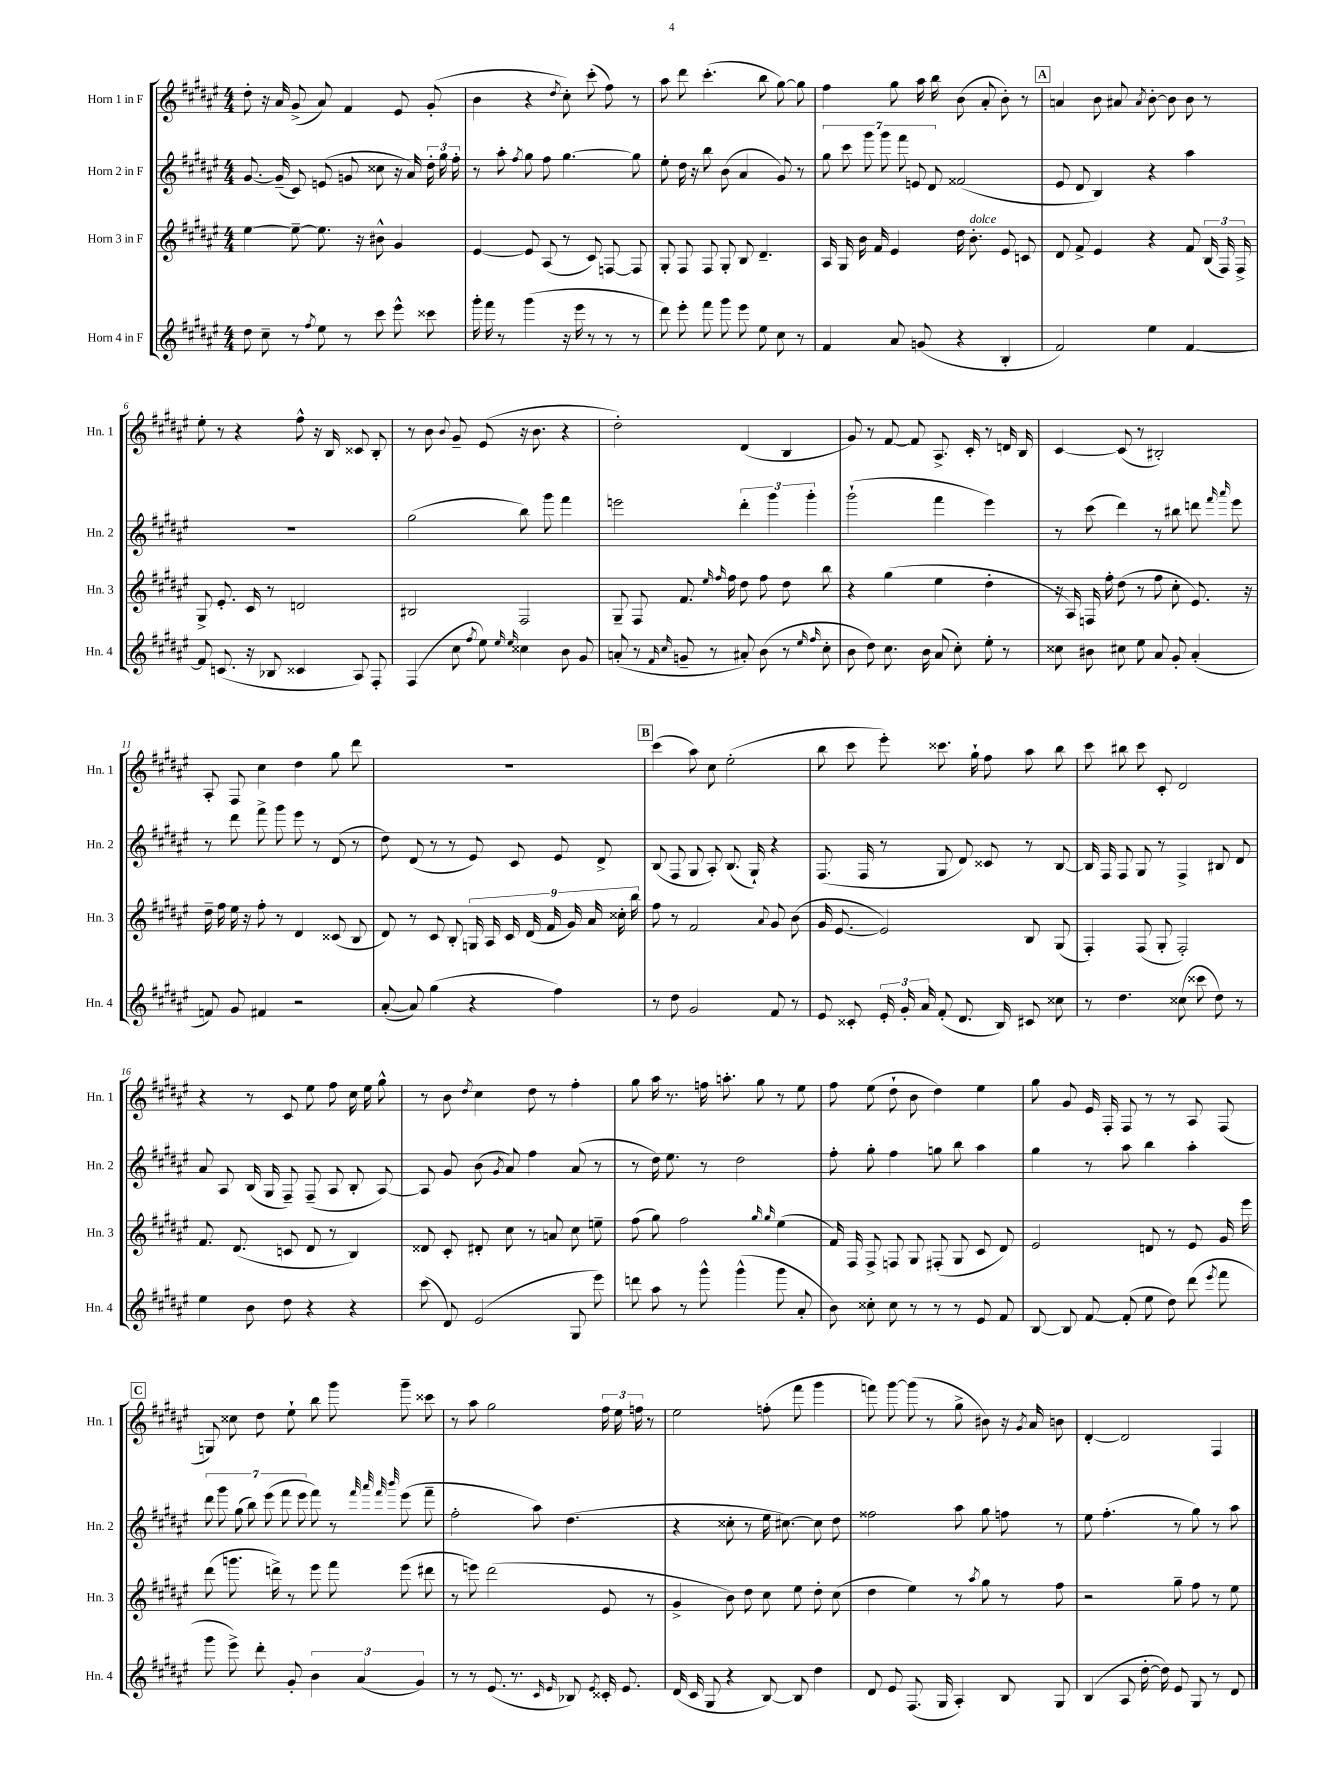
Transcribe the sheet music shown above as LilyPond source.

<<
\new StaffGroup <<
\new Staff = "s0" \with { instrumentName = "Horn 1 in F" shortInstrumentName = "Hn. 1" } {
    \clef treble \key fis \major \numericTimeSignature \time 4/4
    \autoBeamOff dis''8-. r16 ais'16 gis'8->( ais'8) fis'4 eis'8 gis'8-.( |
    b'4 r4 \acciaccatura { dis''8 } cis''8-.) cis'''8-.( fis''8) r8 |
    ais''8 dis'''8 cis'''4.-.( b''8 gis''8~) gis''8 |
    fis''4 gis''8 ais''16 b''16 b'8( ais'8-. b'8-.) r8 |
    \mark \markup { \box "A" } a'4 b'8 ais'8 \acciaccatura { ais'8 } b'8~-. b'8 b'8 r8 |
    eis''8-. r8 r4 fis''8-^ r16 b16 cisis'8 b8-. |
    r8 b'8 \appoggiatura { b'8 } gis'8-- eis'8( r16 b'8. r4 |
    dis''2-.) dis'4( b4 |
    gis'8) r8 fis'8~ fis'8 ais8.-> cis'16-. r8 d'16 b16 |
    cis'4~ cis'8( r8 bis2-.) |
    ais8-. fis8 cis''4 dis''4 gis''8 dis'''8 |
    R1 |
    \mark \markup { \box "B" } cis'''4( ais''8) cis''8 eis''2-.( |
    b''8 cis'''8 eis'''8-.) cisis'''8. gis''16-! fis''8 ais''8 b''8 |
    cis'''8 bis''8 cis'''8 cis'8-. dis'2 |
    r4 r8 cis'8 eis''8 fis''8 cis''16 eis''16 gis''8-^ |
    r8 b'8 \acciaccatura { dis''8 } cis''4 dis''8 r8 fis''4-. |
    gis''8 ais''16 r8. f''16 a''8.-. gis''8 r8 eis''8 |
    fis''8 eis''8( dis''8-! b'8 dis''4) eis''4 |
    gis''8 gis'8 eis'16 fis16-. fis8 r8 r8 ais8 fis8( |
    \mark \markup { \box "C" } g8) cisis''8 dis''8 eis''8-! b''8 gis'''8 gis'''8-- cisis'''8 |
    r8 ais''8 gis''2 \tuplet 3/2 { fis''16 eis''16 f''16 } r8 |
    eis''2 f''8-.( fis'''8 gis'''4 |
    f'''8) gis'''8~ gis'''8( r8 gis''8-> bis'8) r16 \acciaccatura { gis'8 } ais'16 b'8 |
    dis'4~-. dis'2 fis4 \bar "|." |
}
\new Staff = "s1" \with { instrumentName = "Horn 2 in F" shortInstrumentName = "Hn. 2" } {
    \clef treble \key fis \major \numericTimeSignature \time 4/4
    \autoBeamOff gis'8.~ gis'16--( cis'8) e'8( g'8 cisis''8 r16 ais'16) \tuplet 3/2 { dis''16-. gis''16 fis''16-. } |
    r8 ais''8-. \acciaccatura { fis''8 } gis''8 fis''8 gis''4.~ gis''8 |
    eis''8-. dis''16 r16 b''8 b'8( ais'4 gis'8) r8 |
    \tuplet 7/4 { gis''8 cis'''8 gis'''8 gis'''8 fis'''8 e'8 dis'8 } fisis'2( |
    \mark \markup { \box "A" } eis'8 dis'8 b4) r4 ais''4 |
    R1 |
    gis''2( b''8) gis'''8 fis'''4 |
    e'''2 \tuplet 3/2 { dis'''4-. gis'''4 gis'''4-. } |
    gis'''2-!( fis'''4 eis'''4) |
    r8 cis'''8( dis'''4) r8 bis''8 d'''8 \grace { fis'''16 ais'''16 } eis'''8 |
    r8 dis'''8 fis'''8-> gis'''8 eis'''8 r8 dis'8( r8 |
    dis''8) dis'8( r8 r8 eis'8) cis'8 eis'8 dis'8-> |
    \mark \markup { \box "B" } b8( fis8 gis8 ais8-.) b8.( gis16-!) r4 |
    fis8.( fis16 r8 gis8 dis'8) cisis'8 r8 b8~ |
    b16 fis16 fis8 gis8 r8 fis4-> bis8 dis'8 |
    ais'8 ais8 b16( gis16 fis8--) fis8--( ais8 b8-. ais8~) |
    ais8 gis'8 b'8( \acciaccatura { gis'8 } ais'8) fis''4 ais'8( r8 |
    r8 dis''16) eis''8. r8 dis''2 |
    fis''8-. gis''8-. fis''4 g''8 b''8 ais''4 |
    gis''4 r8 ais''8 b''4 ais''4-. |
    \mark \markup { \box "C" } \tuplet 7/4 { dis'''8 gis'''8 gis''8( b''8) eis'''8( fis'''8 eis'''8 } fis'''8) r8 \grace { fis'''32 ais'''32 fis'''32 b'''32 } eis'''8( fis'''8-- |
    fis''2-. ais''8) dis''4.( |
    r4 cisis''8-. r8 eis''16 cis''8.~) cis''8 dis''8 |
    fisis''2 ais''8 gis''8 f''8 r8 |
    eis''8 fis''4.-.( r8 gis''8) r8 ais''8 \bar "|." |
}
\new Staff = "s2" \with { instrumentName = "Horn 3 in F" shortInstrumentName = "Hn. 3" } {
    \clef treble \key fis \major \numericTimeSignature \time 4/4
    \autoBeamOff eis''4~ eis''8~-- eis''8. r16 bis'8-^ gis'4 |
    eis'4~ eis'8 ais8( r8 cis'8) f8~ f8 |
    gis8-. fis8 fis8 gis8-. b8 dis'4.-- |
    ais16 gis16 b'16 fis'16 eis'4 dis''16 b'8.-.^\markup { \italic "dolce" } eis'8 c'8 |
    \mark \markup { \box "A" } dis'8 fis'8-> eis'4 r4 fis'8 \tuplet 3/2 { b16( fis16) fis16-> } |
    gis8-> eis'8.-. cis'16 r8 d'2 |
    bis2 fis2 |
    gis8-- fis8 fis'8. \grace { eis''16 fis''16 } fis''16 dis''8 fis''8 dis''8 b''8 |
    r4 gis''4( eis''4 dis''4-. |
    r16 ais16) f16 fis''16-. dis''8( r8 fis''8 cis''8-. eis'8.) r16 |
    dis''16-- fis''16 eis''16 r16 fis''8-. r8 dis'4 cisis'8( b8 |
    dis'8) r8 cis'8 b8-. \tuplet 9/8 { g16 ais16 cis'16 dis'16( fis'16 gis'16) ais'16 cisis''16-. b''16 } |
    \mark \markup { \box "B" } fis''8 r8 fis'2 \appoggiatura { ais'8 } gis'8 b'8( |
    gis'16 eis'8.~ eis'2) b8 gis8( |
    fis4-.) fis8( gis8-. fis2-.) |
    fis'8. dis'8.( c'8 dis'8 r8 b4) |
    disis'8 cis'8-. dis'8-. cis''8 r8 a'8 cis''8 e''8-- |
    fis''8( gis''8) fis''2 \grace { gis''16 gis''16 } eis''4( |
    fis'16) fis16 fis8-> f8 gis8 fis8-.( gis8 cis'8 dis'8) |
    eis'2 d'8 r8 eis'8 gis'16 eis'''16 |
    \mark \markup { \box "C" } dis'''8( g'''8. d'''16->) r8 eis'''8 fis'''8 eis'''8( dis'''8 |
    r8 e'''8) dis'''2( eis'8 r8 |
    gis'4-> b'8) dis''8 cis''8 eis''8 dis''8-. cis''8( |
    dis''4 eis''4) r8 \acciaccatura { ais''8 } gis''8 r8 fis''8 |
    r2 gis''8-- fis''8 r8 eis''8 \bar "|." |
}
\new Staff = "s3" \with { instrumentName = "Horn 4 in F" shortInstrumentName = "Hn. 4" } {
    \clef treble \key fis \major \numericTimeSignature \time 4/4
    \autoBeamOff dis''8 cis''8-- r8 \acciaccatura { fis''8 } eis''8 r8 cis'''8 eis'''8-^ cisis'''8 |
    gis'''16-. fis'''16 r8 gis'''4( r16 eis'''16 r8 r8 r8 |
    dis'''8) eis'''8-. fis'''8 gis'''8 eis'''8 eis''8 cis''8 r8 |
    fis'4 ais'8 g'8( r4 b4-. |
    \mark \markup { \box "A" } fis'2) eis''4 fis'4~ |
    fis'8 c'8.( r16 bes8 cisis'4 ais8) fis8-. |
    fis4( cis''8 \acciaccatura { fis''8 } eis''8) \grace { eis''16 eis''16 } cisis''4 b'8 gis'8 |
    a'8-.( r8 \grace { fis'16 cis''16 } g'8-- r8 ais'8-.) b'8( r8 \grace { eis''16 fis''16 } cis''8-. |
    b'8 dis''8) cis''8. b'16 ais'8( cis''8-.) eis''8-. r8 |
    cisis''8 bis'8 cis''8 eis''8 ais'8 gis'8-. ais'4-.( |
    f'8) gis'8 fis'4 r2 |
    ais'8~-.( ais'8) gis''4( r4 fis''4) |
    \mark \markup { \box "B" } r8 dis''8 gis'2 fis'8 r8 |
    eis'8 cisis'8-. \tuplet 3/2 { eis'16-. gis'16-. ais'16 } fis'8-.( dis'8. b16) cis'8 cisis''8 |
    r8 dis''4. cisis''8( cisis'''8 dis''8) r8 |
    eis''4 b'8 dis''8 r4 r4 |
    cis'''8( dis'8) eis'2( gis8 eis'''8) |
    d'''8 ais''8 r8 gis'''8-^ gis'''4-^( gis'''8 ais'8-. |
    b'8) cisis''8-. cisis''8 r8 r8 r8 eis'8 fis'8 |
    b8~ b8 fis'8~ fis'8-.( eis''8 dis''8) dis'''8( \acciaccatura { eis'''8 } fis'''8 |
    \mark \markup { \box "C" } gis'''8 eis'''8->) dis'''8-. gis'8-. \tuplet 3/2 { b'4 ais'4( gis'4) } |
    r8 r8 eis'8.( r8. \grace { cis'16 eis'16 } bes8) \acciaccatura { eis'8 } cisis'16-. eis'8. |
    dis'16( cis'16 gis8 r4 b8~) b8 dis''4 |
    dis'8 eis'8 fis8.( gis16 ais4-.) b8 gis8 |
    b4( ais8 dis''16~-. dis''16) eis'8 gis8 r8 dis'8 \bar "|." |
}
>>
>>
